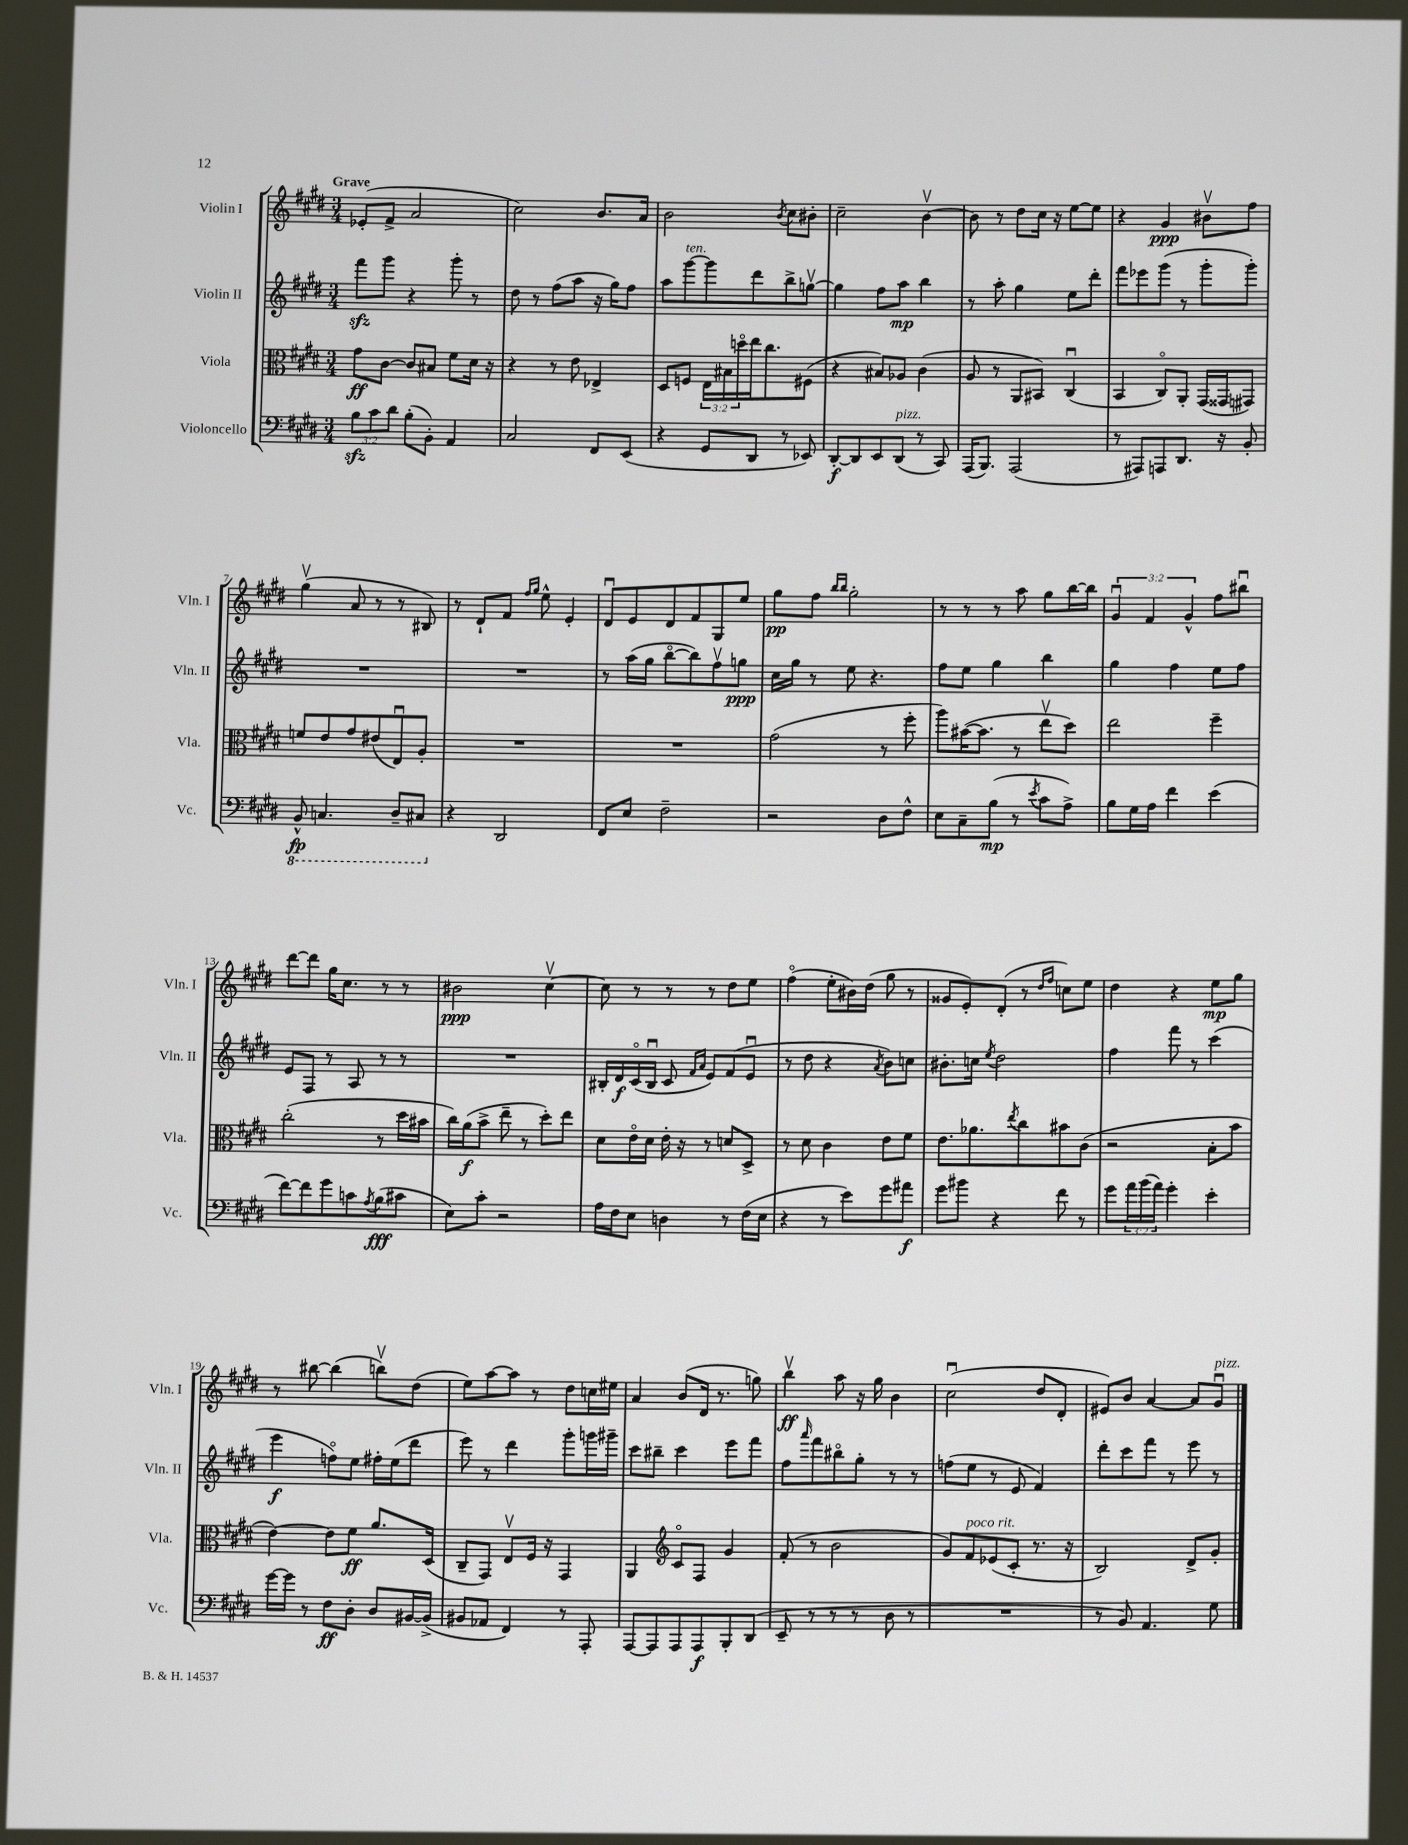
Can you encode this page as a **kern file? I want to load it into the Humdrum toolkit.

**kern	**kern	**kern	**kern
*staff4	*staff3	*staff2	*staff1
*clefF4	*clefC3	*clefG2	*clefG2
*k[f#c#g#d#]	*k[f#c#g#d#]	*k[f#c#g#d#]	*k[f#c#g#d#]
*M3/4	*M3/4	*M3/4	*M3/4
12B	8g#	8fff#	(8e-'
12c#	.	.	.
.	[8c#	8ggg#	8f#^
12d#	.	.	.
(8B'	8c#]	4r	2a
8BB')	8B#	.	.
4AA	8f#	8ggg#'	.
.	16d#	8r	.
.	16r	.	.
=	=	=	=
2C#	4r	8dd#	2cc#)
.	.	8r	.
.	8r	(8ff#	.
.	8e	8aa	.
8FF#	4E-^	16r	8.b
.	.	16gg#)	.
(8EE	.	8ff#	.
.	.	.	16a
=	=	=	=
4r	8D#	8aa	2b
.	8F	[8ggg#	.
8GG#	24E	8ggg#]	.
.	24B#	.	.
.	24ddo	.	.
8DD#	16ee	8ddd#	.
.	8.cc#	.	.
.	.	.	8qb
8r	.	8bb^	8cc#
8EE-)	(8F#	[8ggv	8b#'
=	=	=	=
[8DD#'	4r	4gg]	2cc#~
8DD#]	.	.	.
8EE	8B#)	8ff#	.
(8DD#	8A-	8aa	.
8r	(4c#	4bb	[4bv
8CC#)	.	.	.
=	=	=	=
(16AAA	8A	8r	8b]
8.BBB)	.	.	.
.	8r	8aa'	8r
(2AAA	8AA	4gg#	8dd#
.	8BB#)	.	16cc#
.	.	.	16r
.	(4C#u	8ee	[8ee
.	.	8ddd#'	8ee]
=	=	=	=
8r	4BB	8fff#	4r
8AAA#)	.	8eee-	.
8AAA	8C#o)	(8ggg#	4g#
8.DD#	8AA'	8r	.
.	(16GG#	8ggg#'	8b#v
16r	16GG##	.	.
8BB'	8GG#)	8ggg#')	8ff#
=	=	=	=
8BBB^^	8f	2.r	(4gg#v
4.CC	8e	.	.
.	8g#	.	8a
.	(8e#	.	8r
8DD#~	8Eu)	.	8r
8CC#	8A'	.	8B#)
=	=	=	=
4r	2.r	2.r	8r
.	.	.	8d#`
2DD#	.	.	8f#
.	.	.	16qqff#
.	.	.	16qqgg#
.	.	.	8ee^^
.	.	.	4e'
=	=	=	=
8FF#	2.r	8r	8d#u
8E	.	(16aa	8e
.	.	16gg#	.
2F#~	.	[8bbo	8d#
.	.	8bb])	8f#
.	.	8ff#v	8G#
.	.	8gg	8ee
=	=	=	=
2r	(2g#	16cc#	8gg#
.	.	16gg#	.
.	.	8r	8ff#
.	.	.	16qqbb
.	.	.	16qqbb
.	.	8ee	2gg#'
.	.	4.r	.
8D#	8r	.	.
8F#^^	8ff#'	.	.
=	=	=	=
8E	8aa)	8ff#	8r
8C#~	([16b#	8ee	8r
.	8.b#]	.	.
(8B	.	4gg#	8r
8r	8r	.	8aa
8qe	.	.	.
8c#	8eev	4bb	8gg#
8A^)	8dd#)	.	[16bb
.	.	.	16bb]
=	=	=	=
8B	2ee	4gg#	6g#u
16G#	.	.	.
.	.	.	6f#
16A	.	.	.
4f#	.	4ff#	.
.	.	.	6g#^^
(4e	4ff#~	8ee	8ff#
.	.	8ff#	8bb#u
=	=	=	=
[8f#)	(2cc#'	8e	[8ddd#
8f#]	.	8F#	8ddd#]
8g#	.	8r	16gg#
.	.	.	8.cc#
8c	.	8A	.
8qA	.	.	.
(8B	8r	8r	8r
8c#	16dd#	8r	8r
.	16b#	.	.
=	=	=	=
8E)	16cc#)	2.r	2b#
.	(16a	.	.
8c#'	8b^	.	.
2r	8ee~	.	.
.	8r	.	.
.	8dd#')	.	[4cc#v
.	8ee	.	.
=	=	=	=
16A	8d#	16B#'	8cc#]
16F#	.	16d#	.
8E	16eo	(16c#o	8r
.	16d#	16B#u	.
4D	16e'	8c#	8r
.	16r	.	.
.	.	16qqf#	.
.	.	16qqa	.
.	8r	8e)	8r
8r	8d	(8f#	8dd#
(16F#	8D#^	8eu	8ee
16E	.	.	.
=	=	=	=
4r	8r	8r	(4ff#o
.	8d#	8dd#	.
8r	4c#	4r	8ee'
8e)	.	.	16b#)
.	.	.	(16dd#
.	.	8qa	.
8g#	8e	8b)	8gg#
8a#	8f#	8cc	8r
=	=	=	=
8g#	8.e	8.b#'	8g##
8b#	.	.	8e')
.	8.a-	16cc	.
.	.	8qee	.
4r	.	2dd#	(8d#'
.	8qee	.	.
.	8cc#	.	8r
.	.	.	16qqdd#
.	.	.	16qqff#
8f#	8b#	.	8cc)
8r	(8c#	.	8ee
=	=	=	=
8g#	2r	4ff#	4dd#
24a	.	.	.
(24b	.	.	.
24a)	.	.	.
4g#'	.	8fff#	4r
.	.	8r	.
4e'	8B'	(4ccc#	8ee
.	8b	.	8gg#
=	=	=	=
[16g#	[4e)	4eee	8r
16g#]	.	.	.
8r	.	.	[8bb#
8F#	8e]	8ffo)	(4bb#]
8D#'	8f#	8ee	.
8D#	8.a	16ff#'	8bbv)
.	.	(16ee	.
[16BB#	.	8ddd#	(8dd#
(16BB#^]	(16D#	.	.
=	=	=	=
8BB#	8C#~	8eee)	8ee)
8AA-	8GG#)	8r	[8aa
4FF#)	8Ev	4ddd#	8aa]
.	16F#	.	8r
.	16r	.	.
8r	4GG#	8ggg#'	8dd#
8AAA'	.	16ggg	16cc
.	.	16ggg#~	16ee#
=	=	=	=
[8AAA	4AA	8ccc#	4a
8AAA]	.	8bb#~	.
*	*clefG2	*	*
8AAA	8c#o	4ccc#	(8b
8AAA	8F#	.	16d#
.	.	.	8.r
8BBB'	4g#	8eee	.
(8DD#	.	8fff#	8gg)
=	=	=	=
8EE~	(8f#'	8ff#	4bbv
.	.	16qqaaa	.
8r	8r	8fff#	.
8r	2b	8bb#o	8aa
8r	.	8gg#'	16r
.	.	.	16gg#
8D#	.	8r	4b
8r	.	8r	.
=	=	=	=
2.r	8g#)	(8ff	(2cc#u
.	8f#	8ee	.
.	(8e-	8r	.
.	8c#'	8e	.
.	8.r	4f#)	8dd#
.	.	.	8d#'
.	16r	.	.
=	=	=	=
8r	2B)	8ddd#'	8e#)
8BB)	.	8ccc#	8b
4.AA	.	8fff#	[4a
.	.	8r	.
.	8d#^	8eee	8a]
8G#	8g#'	8r	8g#u
==	==	==	==
*-	*-	*-	*-
